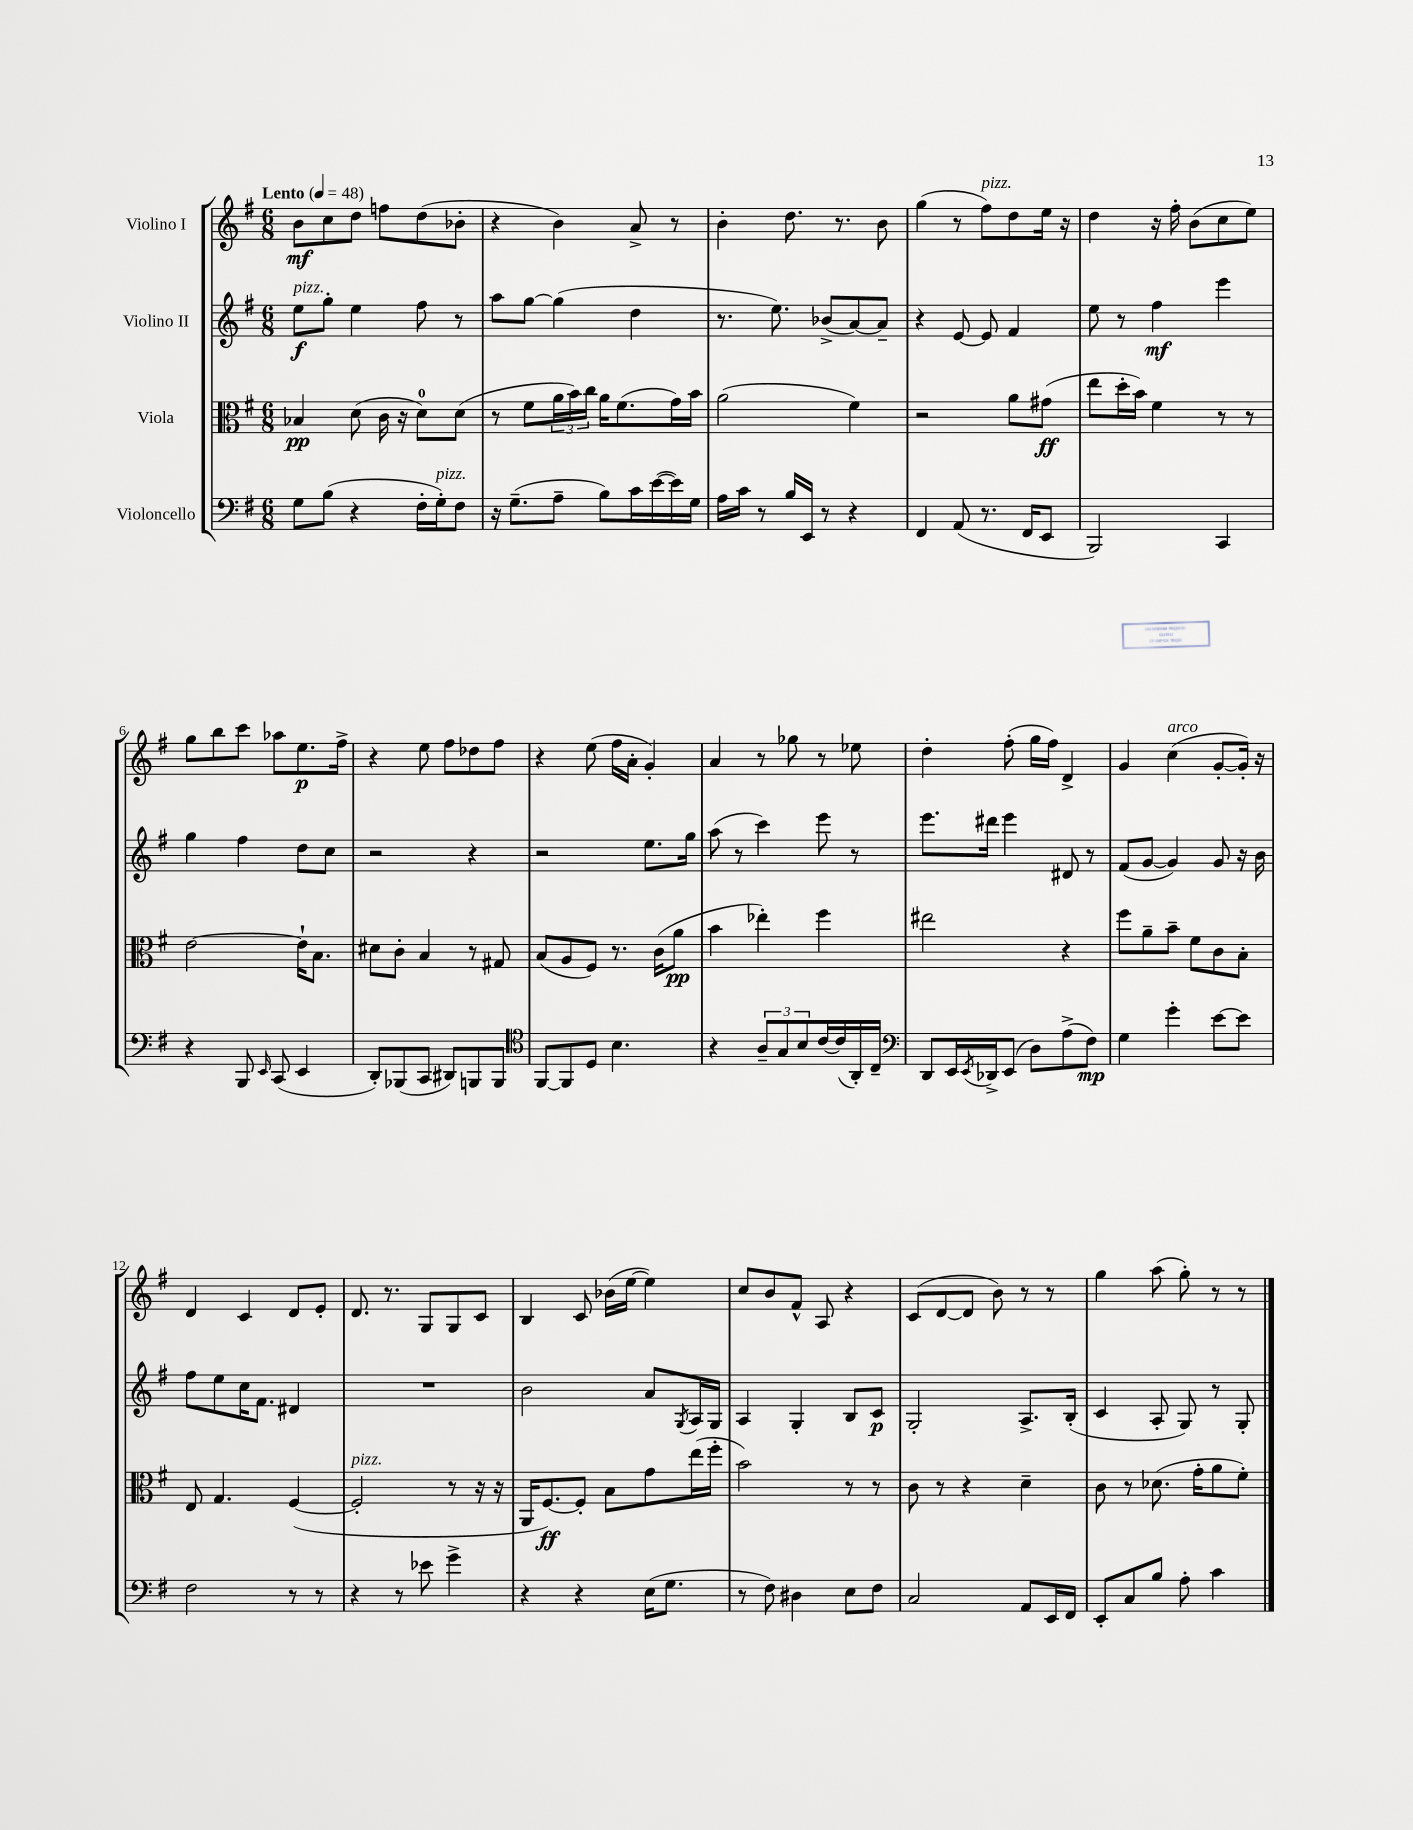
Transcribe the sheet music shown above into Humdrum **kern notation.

**kern	**dynam	**kern	**dynam	**kern	**dynam	**kern	**dynam
*part4	*part4	*part3	*part3	*part2	*part2	*part1	*part1
*staff4	*staff4	*staff3	*staff3	*staff2	*staff2	*staff1	*staff1
*I"Violoncello	*	*I"Viola	*	*I"Violino II	*	*I"Violino I	*
*clefF4	*	*clefC3	*	*clefG2	*	*clefG2	*
*k[f#]	*	*k[f#]	*	*k[f#]	*	*k[f#]	*
*M6/8	*	*M6/8	*	*M6/8	*	*M6/8	*
*MM48	*	*MM48	*	*MM48	*	*MM48	*
=1	=1	=1	=1	=1	=1	=1	=1
!	!	!	!	!	!	!LO:TX:a:B:t=Lento	!
!	!	!	!	!LO:TX:a:i:t=pizz.	!	!	!
8G\L	.	4B-X/	pp	8ee\L	f	8b\L	mf
(8B\J	.	.	.	8gg'\J	.	8cc\	.
4r	.	(8d\	.	4ee\	.	8dd\J	.
.	.	16c\	.	.	.	8ffn\L	.
.	.	16r	.	.	.	.	.
16F#'\LL	.	8d\L)	.	8ff#\	.	(8dd\	.
!LO:TX:a:i:t=pizz.	!	!	!	!	!	!	!
16G'\J)	.	.	.	.	.	.	.
8F#\J	.	(8d\J	.	8r	.	8b-X'\J	.
=2	=2	=2	=2	=2	=2	=2	=2
16r	.	8r	.	8aa\L	.	4r	.
(8.G~\L	.	.	.	.	.	.	.
.	.	8f#\L	.	[8gg\J	.	.	.
8A~\J	.	24a\L	.	(4gg\]	.	4b\)	.
.	.	24b\)	.	.	.	.	.
.	.	24cc\JJ	.	.	.	.	.
8B\L)	.	16a\KL	.	.	.	.	.
.	.	(8.f#\	.	.	.	.	.
16c\L	.	.	.	4dd\	.	8a^/	.
([16e\	.	.	.	.	.	.	.
16e\])	.	16g\L)	.	.	.	8r	.
16G\JJ	.	16b\JJ	.	.	.	.	.
=3	=3	=3	=3	=3	=3	=3	=3
16A\LL	.	(2a\	.	8.r	.	4b'\	.
16c\JJ	.	.	.	.	.	.	.
8r	.	.	.	.	.	.	.
.	.	.	.	8.ee\)	.	.	.
16B/LL	.	.	.	.	.	8.dd\	.
16EE/JJ	.	.	.	.	.	.	.
8r	.	.	.	(8b-X^/L	.	.	.
.	.	.	.	.	.	8.r	.
4r	.	4f#\)	.	[8a/)	.	.	.
.	.	.	.	8a~/J]	.	8b\	.
=4	=4	=4	=4	=4	=4	=4	=4
4FF#/	.	2r	.	4r	.	(4gg\	.
(8AA/	.	.	.	[8e/	.	8r	.
!	!	!	!	!	!	!LO:TX:a:i:t=pizz.	!
8.r	.	.	.	8e/]	.	8ff#\L)	.
.	.	8a\L	.	4f#/	.	8dd\	.
16FF#/KL	.	.	.	.	.	.	.
8EE/J	.	(8g#X\J	ff	.	.	16ee\Jk	.
.	.	.	.	.	.	16r	.
=5	=5	=5	=5	=5	=5	=5	=5
2BBB/)	.	8ee\L	.	8ee\	.	4dd\	.
.	.	16dd'\L	.	8r	.	.	.
.	.	16b\JJ)	.	.	.	.	.
.	.	4f#\	.	4ff#\	mf	16r	.
.	.	.	.	.	.	16ff#'\	.
.	.	.	.	.	.	(8b\L	.
4CC/	.	8r	.	4eee\	.	8cc\	.
.	.	8r	.	.	.	8ee\J)	.
!!LO:LB:g=z
=6	=6	=6	=6	=6	=6	=6	=6
4r	.	[2e\	.	4gg\	.	8gg\L	.
.	.	.	.	.	.	8bb\	.
8BBB/	.	.	.	4ff#\	.	8ccc\J	.
16qqEE/	.	.	.	.	.	.	.
(8CC/	.	.	.	.	.	8aa-X\L	.
4EE/	.	16e`\KL]	.	8dd\L	.	8.ee\	p
.	.	8.B\J	.	.	.	.	.
.	.	.	.	8cc\J	.	.	.
.	.	.	.	.	.	16ff#^\Jk	.
=7	=7	=7	=7	=7	=7	=7	=7
8DD'/L)	.	8d#X\L	.	2r	.	4r	.
(8BBB-X/	.	8c'\J	.	.	.	.	.
8CC/J	.	4B/	.	.	.	8ee\	.
8DD#X/L)	.	.	.	.	.	8ff#\L	.
8BBBn/	.	8r	.	4r	.	8dd-X\	.
8BBB/J	.	8G#X/	.	.	.	8ff#\J	.
=8	=8	=8	=8	=8	=8	=8	=8
*clefC4	*	*	*	*	*	*	*
[8FF#/L	.	(8B/L	.	2r	.	4r	.
8FF#/]	.	8A/	.	.	.	.	.
8D/J	.	8F#/J)	.	.	.	(8ee\	.
4.B\	.	8.r	.	.	.	16ff#\LL	.
.	.	.	.	.	.	16a'\JJ	.
.	.	.	.	8.ee\L	.	4g'/)	.
.	.	(16c\KL	.	.	.	.	.
.	.	8a\J	pp	.	.	.	.
.	.	.	.	16gg\Jk	.	.	.
=9	=9	=9	=9	=9	=9	=9	=9
4r	.	4b\	.	(8aa\	.	4a/	.
.	.	.	.	8r	.	.	.
12A~/L	.	4ee-X'\)	.	4ccc\)	.	8r	.
12G/	.	.	.	.	.	.	.
.	.	.	.	.	.	8gg-X\	.
12B/	.	.	.	.	.	.	.
[16c/L	.	4ff#\	.	8eee\	.	8r	.
(16c/]	.	.	.	.	.	.	.
16AA'/)	.	.	.	8r	.	8ee-X\	.
16C~/JJ	.	.	.	.	.	.	.
=10	=10	=10	=10	=10	=10	=10	=10
*clefF4	*	*	*	*	*	*	*
8DD/L	.	2ee#X\	.	8.eee\L	.	4dd'\	.
16EE/L	.	.	.	.	.	.	.
8qEE/	.	.	.	.	.	.	.
16DD-X^/J	.	.	.	16ddd#X\Jk	.	.	.
(8EE/J	.	.	.	4eee\	.	(8ff#'\	.
8D\L)	.	.	.	.	.	16gg\LL	.
.	.	.	.	.	.	16ff#\JJ)	.
(8A^\	.	4r	.	8d#X/	.	4d^/	.
8F#\J)	mp	.	.	8r	.	.	.
=11	=11	=11	=11	=11	=11	=11	=11
4G\	.	8ff#\L	.	(8f#/L	.	4g/	.
.	.	8a~\	.	[8g/J	.	.	.
!	!	!	!	!	!	!LO:TX:a:i:t=arco	!
4g'\	.	8b~\J	.	4g/])	.	(4cc\	.
.	.	8f#\L	.	.	.	.	.
[8e\L	.	8c\	.	8g/	.	[8g'/L	.
8e\J]	.	8B'\J	.	16r	.	16g'/Jk])	.
.	.	.	.	16b\	.	16r	.
!!LO:LB:g=z
=12	=12	=12	=12	=12	=12	=12	=12
2F#\	.	8E/	.	8ff#\L	.	4d/	.
.	.	4.G/	.	8ee\	.	.	.
.	.	.	.	16cc\K	.	4c/	.
.	.	.	.	8.f#\J	.	.	.
8r	.	([4F#/	.	4d#X/	.	8d/L	.
8r	.	.	.	.	.	8e'/J	.
=13	=13	=13	=13	=13	=13	=13	=13
!	!	!LO:TX:a:i:t=pizz.	!	!	!	!	!
4r	.	2F#'/]	.	2.r	.	8.d/	.
.	.	.	.	.	.	8.r	.
8r	.	.	.	.	.	.	.
8e-X\	.	.	.	.	.	8G/L	.
4g^\	.	8r	.	.	.	8G/	.
.	.	16r	.	.	.	8c/J	.
.	.	16r	.	.	.	.	.
=14	=14	=14	=14	=14	=14	=14	=14
4r	.	16AA/KL	.	2b\	.	4B/	.
.	.	[8.F#/)	ff	.	.	.	.
4r	.	8F#'/J]	.	.	.	8c/	.
.	.	8B\L	.	.	.	(16b-X\LL	.
.	.	.	.	.	.	[16ee\JJ	.
(16E\KL	.	8g\	.	8a/L	.	4ee\])	.
8.G\J	.	.	.	.	.	.	.
.	.	.	.	8qG/	.	.	.
.	.	(16ee\L	.	16A/L	.	.	.
.	.	16ff#'\JJ	.	16G/JJ	.	.	.
=15	=15	=15	=15	=15	=15	=15	=15
8r	.	2b\)	.	4A/	.	8cc/L	.
8F#\)	.	.	.	.	.	8b/	.
4D#X\	.	.	.	4G'/	.	8f#^^/J	.
.	.	.	.	.	.	8A/	.
8E\L	.	8r	.	8B/L	.	4r	.
8F#\J	.	8r	.	8c/J	p	.	.
=16	=16	=16	=16	=16	=16	=16	=16
2C/	.	8c\	.	2G'/	.	(8c/L	.
.	.	8r	.	.	.	[8d/	.
.	.	4r	.	.	.	8d/J]	.
.	.	.	.	.	.	8b\)	.
8AA/L	.	4d~\	.	8.A^/L	.	8r	.
16EE/L	.	.	.	.	.	8r	.
16FF#/JJ	.	.	.	(16B'/Jk	.	.	.
=17	=17	=17	=17	=17	=17	=17	=17
8EE'/L	.	8c\	.	4c/	.	4gg\	.
8C/	.	8r	.	.	.	.	.
8B/J	.	(8.d-X\	.	8A'/	.	(8aa\	.
8A'\	.	.	.	8G/)	.	8gg'\)	.
.	.	16g'\KL	.	.	.	.	.
4c\	.	8a\	.	8r	.	8r	.
.	.	8f#'\J)	.	8G'/	.	8r	.
==	==	==	==	==	==	==	==
*-	*-	*-	*-	*-	*-	*-	*-
